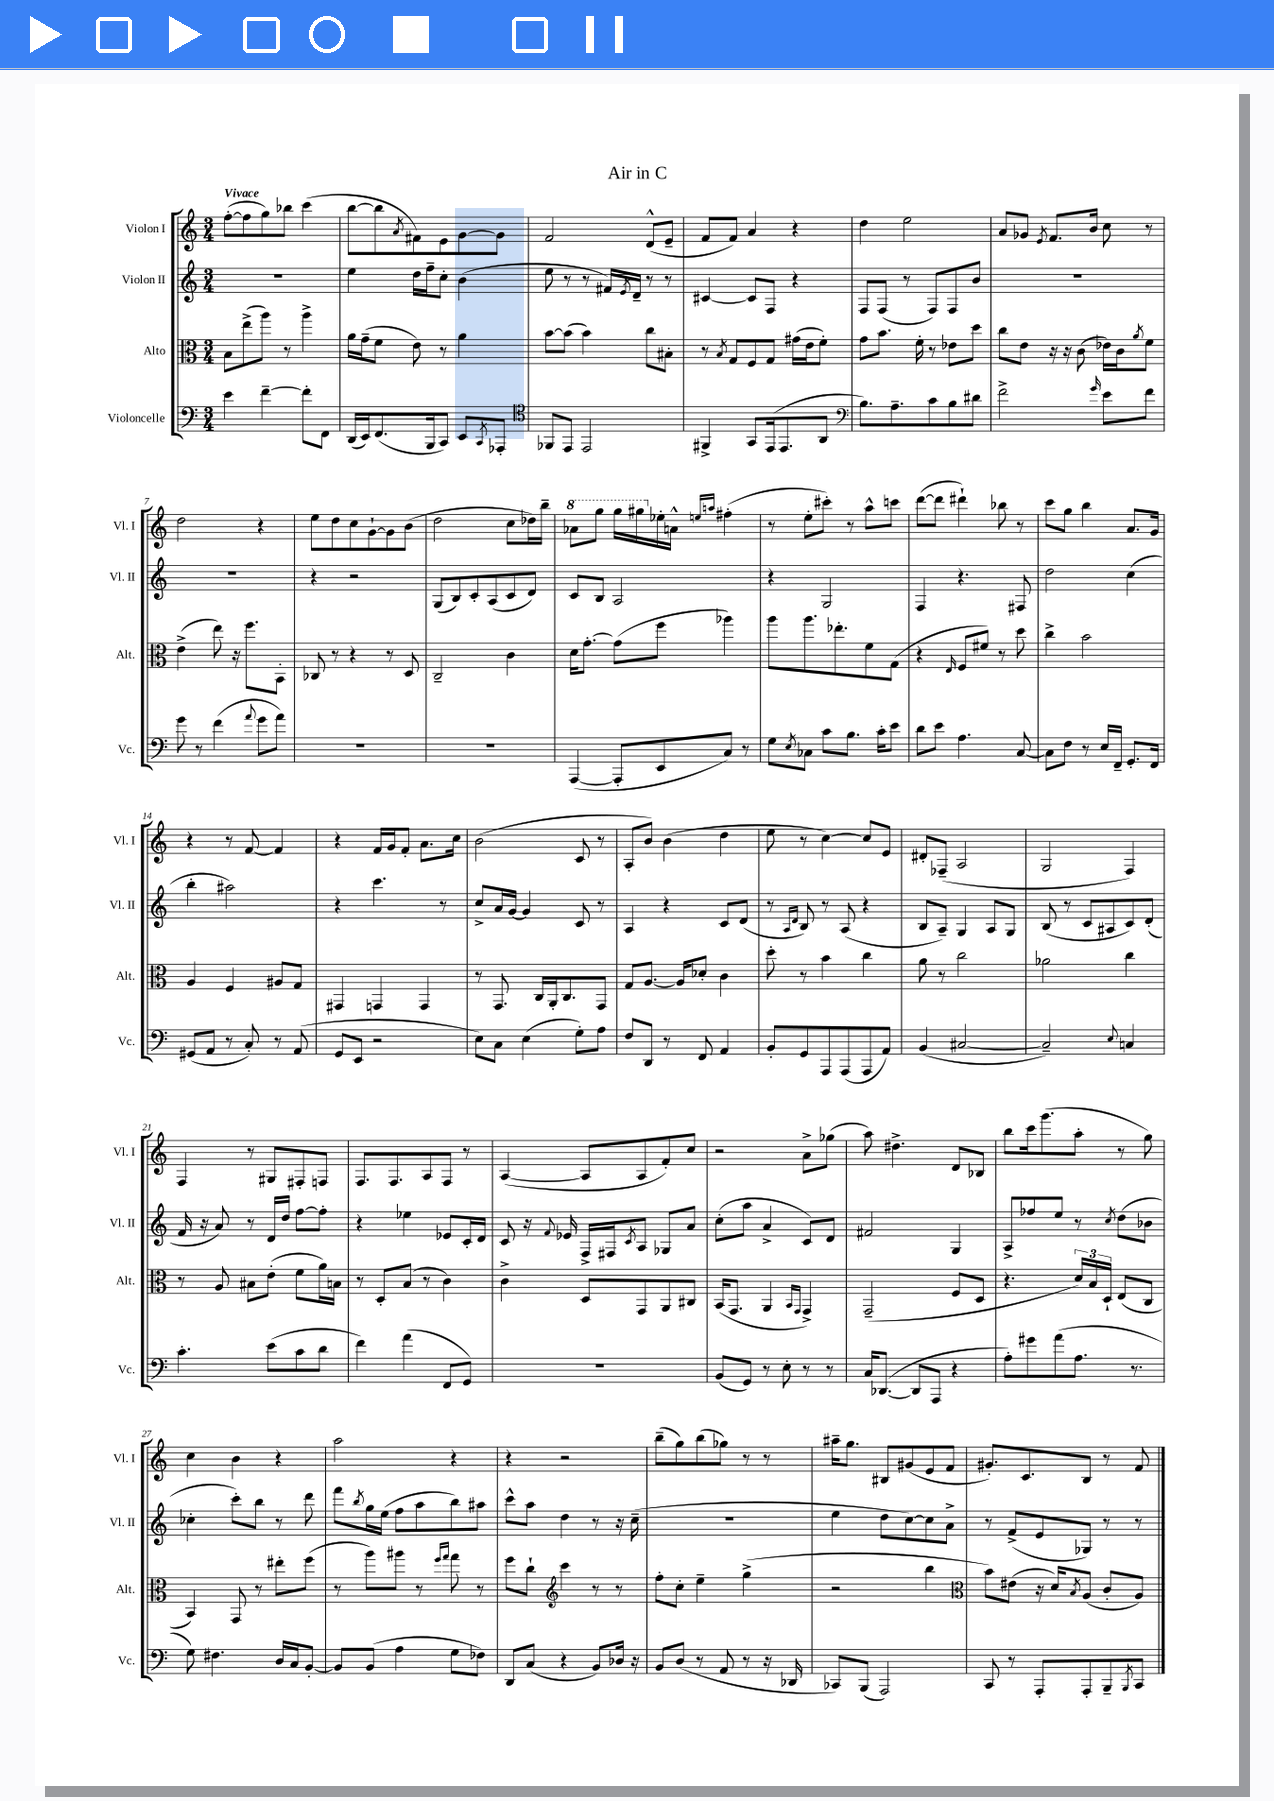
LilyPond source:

\header { title = "Air in C" }
<<
\new StaffGroup <<
\new Staff = "s0" \with { instrumentName = "Violon I" shortInstrumentName = "Vl. I" } {
    \clef treble \key c \major \numericTimeSignature \time 3/4 \tempo "Vivace"
    f''8~-.( f''8 g''8) bes''8 c'''4( |
    b''8~ b''8 \acciaccatura { a'8 } fis'8) e'8 g'8~ g'8 |
    f'2 d'8-^( e'8-- |
    f'8 f'8) a'4 r4 |
    d''4 e''2 |
    a'8 ges'8 \acciaccatura { e'8 } f'8. b'16 c''8 r8 |
    d''2 r4 |
    e''8 d''8 c''8 g'8~-! g'8 b'8( |
    d''2 c''8 des''16) b''16-- |
    \ottava #1 aes''8 g'''8 g'''16 gis'''16 \ottava #0 ees''16-. a'!16-^ \grace { e''16 a''16 } fis''4-.( |
    r8 e''8-. cis'''8-.) r8 a''8-^ c'''8 |
    d'''8~( d'''8 dis'''4-!) bes''8 r8 |
    c'''8 g''8 b''4 a'8. g'16 |
    r4 r8 f'8~ f'4 |
    r4 f'16 g'16 f'8-. a'8. c''16 |
    b'2( c'8 r8 |
    a8-. b'8) b'4( d''4 |
    e''8 r8 c''4~) c''8 e'8 |
    dis'8-. fes8--( a2 |
    g2 f4) |
    f4 r8 gis8 fis8-. f8 |
    f8. f8. a8 f8 r8 |
    a4~( a8 a8 f'8-.) c''8 |
    r2 a'8-> ges''8( |
    a''8) dis''4.-> d'8 bes8 |
    b''8 c'''16 g'''8.( a''8-. r8 g''8) |
    c''4 b'4 r4 |
    a''2 r4 |
    r4 r2 |
    b''8--( g''8) b''8( ges''8) r8 r8 |
    ais''16-- g''8. bis8 gis'8( e'8 f'8 |
    gis'8.-.) c'8. b8 r8 f'8 \bar "|." |
}
\new Staff = "s1" \with { instrumentName = "Violon II" shortInstrumentName = "Vl. II" } {
    \clef treble \key c \major \numericTimeSignature \time 3/4
    R2. |
    e''4 d''16 f''16-- c''8-. b'4( |
    e''8 r8 r8 fis'16) \acciaccatura { e'8 } d'16-- r8 r8 |
    cis'4~ cis'8 f8 r4 |
    f8 f8( r8 f8) f8 b'8 |
    R2. |
    R2. |
    r4 r2 |
    g8( b8) c'8-. a8( c'8 d'8) |
    c'8 b8 a2 |
    r4 g2 |
    f4 r4. fis8 |
    d''2 c''4( |
    b''4-. ais''2) |
    r4 c'''4. r8 |
    c''8-> a'16 g'16~ g'4 c'8 r8 |
    a4 r4 c'8 d'8( |
    r8 \grace { a16 d'16 } b8) r8 a8( r4 |
    b8 a8--) g4 a8 g8 |
    b8( r8 c'8 ais8 c'8) d'8-.( |
    f'16 r16 a'8) r8 d'16 d''16 f''8~ f''8-. |
    r4 ees''4 ees'8 c'16-. d'16 |
    c'8 r16 \appoggiatura { f'8 } ees'16 f16-> fis16 \acciaccatura { c'8 } a8 ges8 a'8 |
    c''8-.( a''8 a'4-> c'8) d'8 |
    fis'2 g4 |
    a8-> fes''8 e''8 r8 \acciaccatura { c''8 } d''8( bes'8 |
    ces''4-. c'''8-.) b''8 r8 d'''8 |
    f'''8 \acciaccatura { b''8 } g''16 e''16( f''8 a''8 b''8) ais''8 |
    c'''8-^ a''8 d''4 r8 r16 c''16--( |
    R2. |
    e''4 d''8 c''8~) c''8 a'8-> |
    r8 f'8->( e'8 ges8) r8 r8 \bar "|." |
}
\new Staff = "s2" \with { instrumentName = "Alto" shortInstrumentName = "Alt." } {
    \clef alto \key c \major \numericTimeSignature \time 3/4
    b8 e''8->( a''8) r8 a''4-> |
    a'16 g'16--( f'8 e'8) r8 a'4 |
    b'8~ b'8( b'4) c''8 bis8-. |
    r8 \acciaccatura { b8 } g8 f8 g8 gis'16( e'16 f'8-.) |
    g'8 b'8. f'16-. r8 ees'8 d''8 |
    c''8 e'8 r16 r16 c'8( ees'16) c'16 \acciaccatura { a'8 } f'8 |
    e'4->( e''8) r16 f''8. b,8-. |
    ces8 r8 r4 r8 d8 |
    c2-- c'4 |
    d'16 g'8.~-. g'8( f''8 aes''4) |
    a''8 a''8. ees''8.-. f'8 g8( |
    r4 \grace { e16 } f8 fis'8) r8 d''8 |
    c''4-> b'2 |
    a4 f4 ais8 g8 |
    gis,4 g,4 g,4 |
    r8 g,8. c16 a,16-. c8. g,8 |
    g8 a8.~ a16 des'8-. c'4 |
    d''8-. r8 b'4 c''4 |
    a'8 r8 c''2 |
    aes'2 c''4 |
    r8 a8 bis8 e'8-.( f'8 a'16) b16 |
    r8 d8-. b8( r8 c'4) |
    c'4-> d8 g,8 a,8 cis8 |
    b,16( g,8. a,4 \grace { b,16 g,16 } g,4->) |
    g,2--( f8 d8 |
    r4. \tuplet 3/2 { d'16) b16 d16-! } e8( c8 |
    b,4) g,8 r8 eis''8-. f''8( |
    r8 a''8) ais''8 r8 \grace { f''16 g''16 } g''8 r8 |
    f''8 c''8-! \clef treble c'''4 r8 r8 |
    f''8-. c''8-. e''4-- g''4->( |
    r2 b''4 |
    \clef alto b'8) eis'8( r16 d'16) \acciaccatura { b8 } a8( c'8-. a8) \bar "|." |
}
\new Staff = "s3" \with { instrumentName = "Violoncelle" shortInstrumentName = "Vc." } {
    \clef bass \key c \major \numericTimeSignature \time 3/4
    e'4 f'4~-- f'8-. f,8 |
    d,16( e,16) f,8.( b,,16 c,8) e,8 \acciaccatura { c,8 } aes,,8-. |
    \clef tenor fes,8 e,8 e,2 |
    fis,4-> g,8 e,16( e,8. a,8 |
    \clef bass b8.) a8.-- c'8 b8 dis'8 |
    f'2-> \grace { g'16 } e'8 f'8 |
    g'8 r8 f'4( \appoggiatura { a'8 } g'8 a'8) |
    R2. |
    R2. |
    a,,4~( a,,8-. e,8 c8) r8 |
    g8 \acciaccatura { e8 } ces8 c'8 b8. c'16-. e'8 |
    d'8 e'8 a4. c8~ |
    c8 f8 r8 e16 f,16-- g,8.-. f,16 |
    gis,8( a,8 r8 c8-.) r8 a,8( |
    g,8 e,8 r2 |
    e8) c8 e4( g8-.) a8 |
    f8 d,8 r8 f,8 a,4 |
    b,8-. g,8 a,,8 a,,8( a,,8 a,8) |
    b,4( cis2~ |
    cis2--) \appoggiatura { e8 } c4 |
    c'4.-. e'8( c'8 d'8 |
    f'4) a'4( f,8 g,8) |
    R2. |
    b,8( g,8) r8 e8-. r8 r8 |
    c16 des,8.~( des,8 a,,8 r4 |
    a8-.) gis'8 a'8( a8. r8. |
    g8) fis4. d16 c16 b,8~-. |
    b,8 b,8( a4 g8 fes8) |
    d,8 c8( r4 b,8) des16 r16 |
    b,8 d8( r8 a,8 r8 r16 des,16 |
    ces,8) b,,8( a,,2) |
    c,8 r8 a,,8-. a,,8-. b,,8-- \acciaccatura { b,,8 } c,8 \bar "|." |
}
>>
>>
